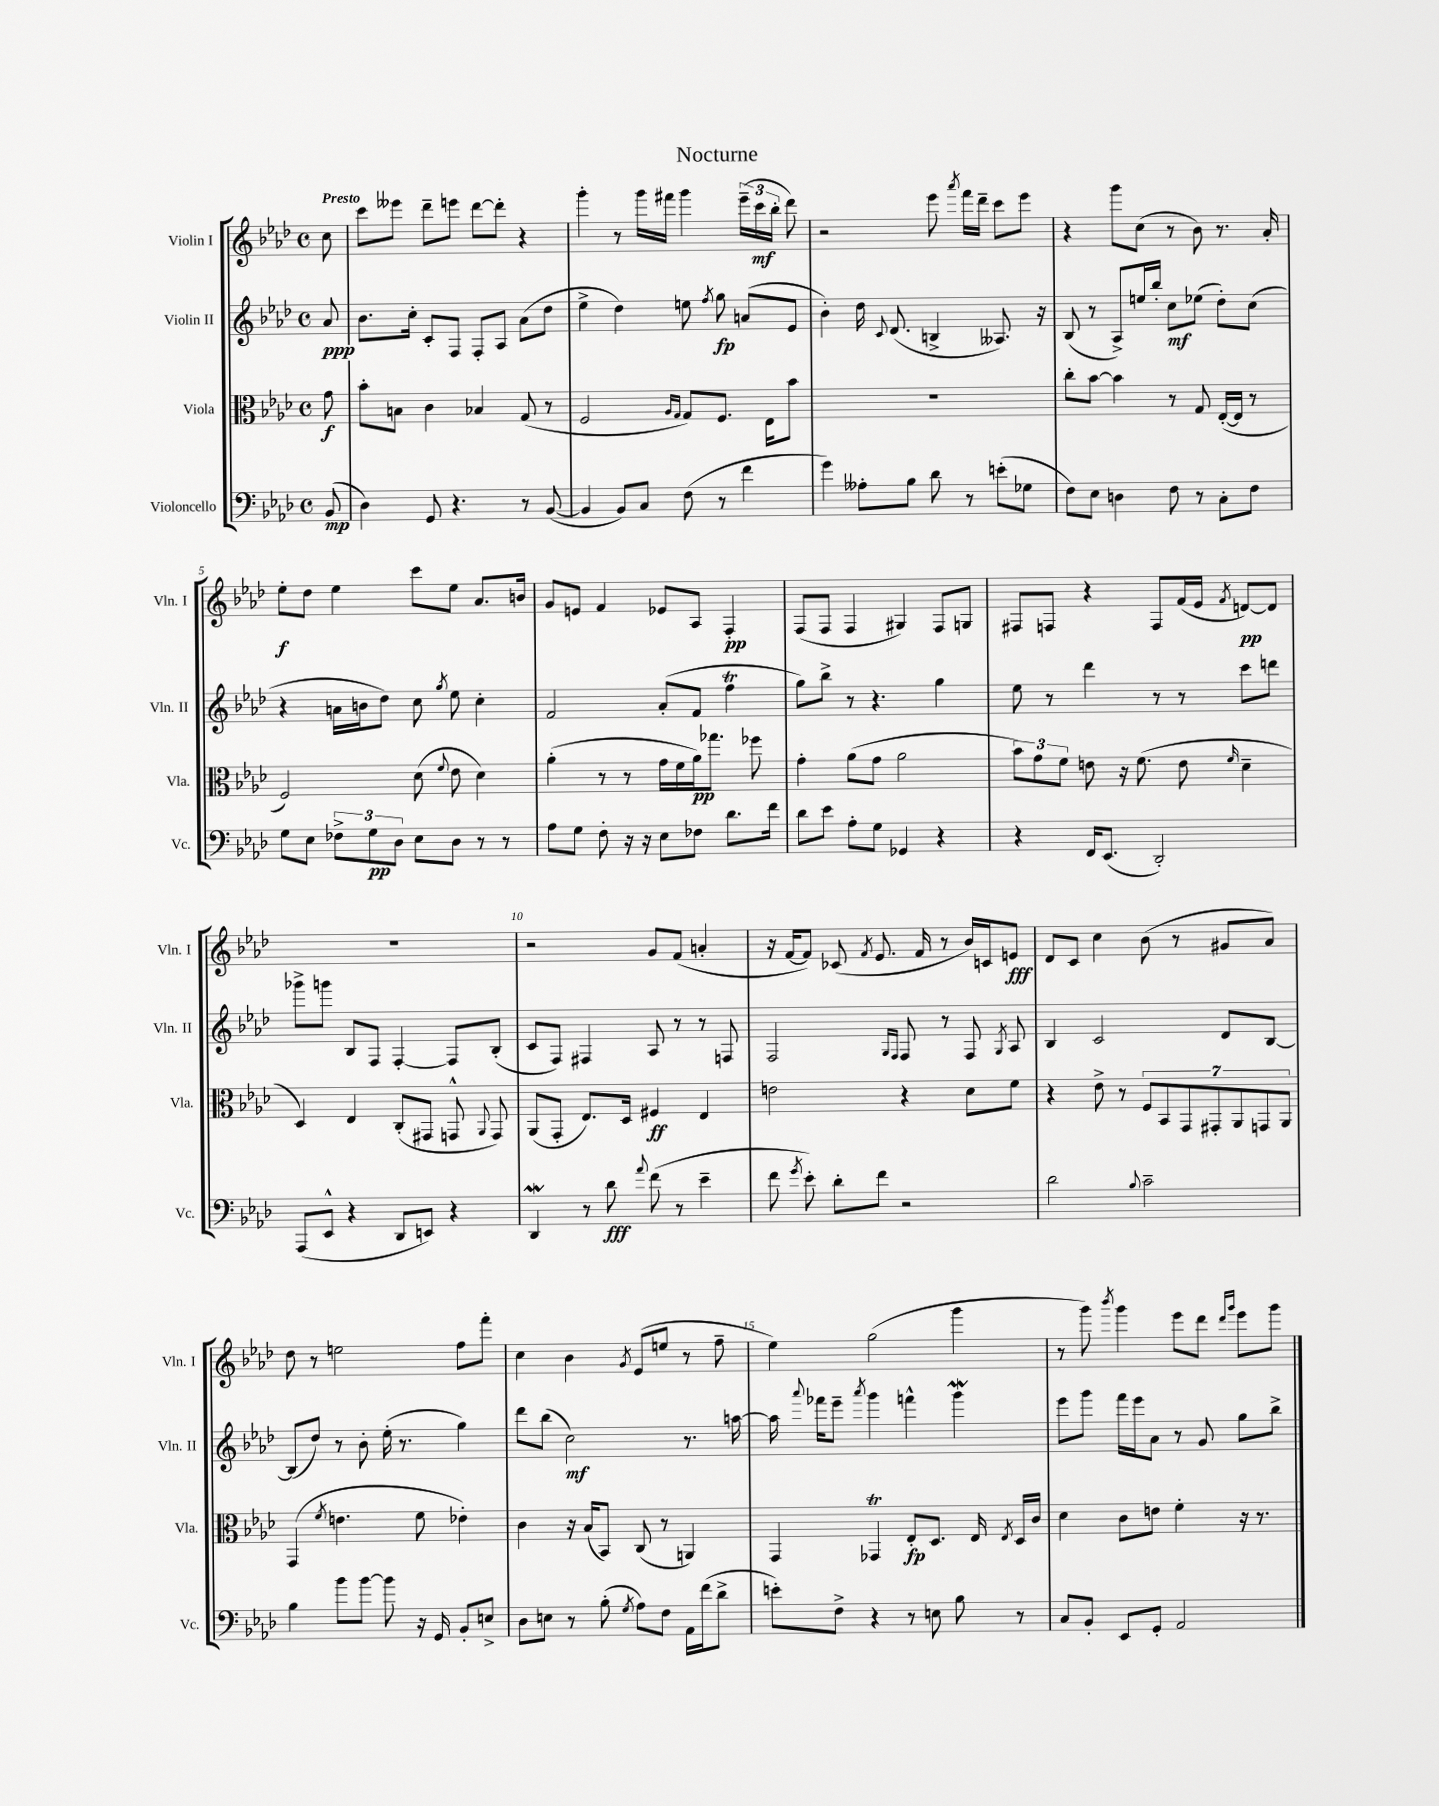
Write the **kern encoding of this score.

**kern	**kern	**kern	**kern
*staff4	*staff3	*staff2	*staff1
*clefF4	*clefC3	*clefG2	*clefG2
*k[b-e-a-d-]	*k[b-e-a-d-]	*k[b-e-a-d-]	*k[b-e-a-d-]
*M4/4	*M4/4	*M4/4	*M4/4
*met(c)	*met(c)	*met(c)	*met(c)
(8BB-	8g	8a-	8cc
=	=	=	=
4D-)	8b-'	8.b-	8ccc
.	8B	.	8eee--
.	.	16cc'	.
8GG	4c	8c'	8ddd-~
4.r	.	8F	8eee
.	4B-	8F'	[8ddd-
.	.	8A-	8ddd-']
8r	(8G	(8a-	4r
([8BB-	8r	8dd-	.
=	=	=	=
4BB-]	2F	4ee-^	4ggg'
8BB-)	.	4dd-)	8r
8C	.	.	16ggg
.	.	.	16fff#
.	16qqA-	.	.
.	16qqG	.	.
(8F	8G)	8ee	4ggg
.	.	8qff	.
8r	8.F	8gg	.
4f	.	(8a	(24eee-~
.	.	.	24ccc
.	16E-	.	.
.	.	.	24bb-'
.	8b-	8e-	8ddd-)
=	=	=	=
4g)	1r	4b-')	2r
8A--'	.	16dd-	.
.	.	8qqc	.
.	.	(8.d-	.
8B-	.	.	.
8d-	.	4B^	8eee-
.	.	.	8qaaa-
8r	.	.	16fff
.	.	.	16ddd-~
(8e'	.	8.A--)	8ccc
8G-	.	.	8eee-
.	.	16r	.
=	=	=	=
8F)	8cc'	(8B-	4r
8E-	[8b-	8r	.
4D	4b-]	8A-^)	8ggg
.	.	16ee	(8cc
.	.	16bb-'	.
8F	8r	8cc	8r
8r	8G	(8ee-	8b-)
8C'	([16E-'	8dd-')	8.r
.	16E-]	.	.
8F	8r	(8cc	.
.	.	.	16a-'
=	=	=	=
8G	2F)	4r	8ee-'
8E-	.	.	8dd-
12F-^	.	16a	4ee-
.	.	16b	.
12G	.	.	.
.	.	8dd-)	.
12D-	.	.	.
8E-	(8d-	8cc	8ccc
.	8qqf	8qgg	.
8D-	8e-	8ee-	8ee-
8r	4d-)	4cc'	8.a-
8r	.	.	.
.	.	.	16b
=	=	=	=
8A-	(4a-'	2f	8g
8G	.	.	8e
8F'	8r	.	4f
16r	8r	.	.
16r	.	.	.
8E-	16g	(8a-'	8e-
.	16f	.	.
8F-	16a-)	8f	8A-
.	8.gg-	.	.
8.d-	.	4ff	4F'
.	8ff-	.	.
16f	.	.	.
=	=	=	=
8d-	4g'	8gg)	(8F
8e-	.	8bb-^	8F
8A-'	(8a-	8r	4F
8G	8g	4.r	.
4GG-	2a-	.	4G#)
4r	.	4gg	8F
.	.	.	8G
=	=	=	=
4r	12b-)	8ee-	8F#
.	12g	.	.
.	.	8r	8F
.	12f	.	.
16FF	8e	4ddd-	4r
(8.EE-	.	.	.
.	16r	.	.
.	(8.f	.	.
2DD-')	.	8r	8F
.	8e	8r	(16f
.	.	.	16e-
.	16qqf	.	8qf
.	4d-~	8ccc	[8d)
.	.	8ddd	8d]
=	=	=	=
(8AAA-	4D-)	8ggg-^	1r
8EE-^^	.	8ggg	.
4r	4E-	8B-	.
.	.	8F	.
8DD-	(8C'	[4F'	.
8EE)	8GG#	.	.
4r	8GG^^	8F]	.
.	8qqAA-	.	.
.	8GG)	(8B-'	.
=	=	=	=
4DD-	(8AA-	8c	2r
.	8GG'	8F)	.
8r	8.E-)	4F#	.
8d-	.	.	.
.	16D-	.	.
8qqa-	.	.	.
(8f	4F#	8A-	8g
8r	.	8r	(8f
4e-~	4E-	8r	4a'
.	.	8F	.
=	=	=	=
8f	2e	2F	16r
.	.	.	[16f
8qg	.	.	.
8e-')	.	.	8f])
8d-'	.	.	(8c-
.	.	.	8qf
8f	.	.	8.e-
.	.	16qqG	.
.	.	16qqF	.
2r	4r	8F	.
.	.	.	16f
.	.	8r	8r
.	8d-	8F	16b-)
.	.	.	16c
.	.	8qG	.
.	8f	8A-	8e
=	=	=	=
2d-	4r	4B-	8d-
.	.	.	8c
.	8e-^	2c	4cc
.	8r	.	.
8qqB-	.	.	.
2c~	14F	.	(8b-
.	14BB-	.	.
.	.	.	8r
.	14GG	.	.
.	14GG#'	.	.
.	.	8d-	8g#
.	14AA-	.	.
.	14GG	.	.
.	.	[8B-	8a-)
.	14AA-	.	.
=	=	=	=
4B-	(4GG	(8B-]	8dd-
.	.	8dd-)	8r
.	8qf	.	.
8b-	4.e	8r	2ee
[8b-	.	8b-'	.
8b-]	.	(16ee-'	.
.	.	8.r	.
16r	8f	.	.
16GG	.	.	.
8BB-'	4e-')	4gg)	8ff
8E^	.	.	8fff'
=	=	=	=
8D-	4c	8ddd-	4cc
8E	.	(8bb-	.
8r	16r	2cc)	4b-
.	(16B-	.	.
(8B-'	8BB-)	.	.
8qG	.	.	8qg
8A-)	(8C	.	(8e-
8F	8r	.	8ee
16AA-	4AA)	8.r	8r
(16f	.	.	.
8d-^	.	.	8ff~
.	.	[16aa	.
=	=	=	=
8e')	4GG	16aa]	4ee-)
.	.	8qqaaa-	.
.	.	16fff-	.
8F^	.	8eee-~	.
.	.	8qaaa-	.
4r	4GG-	4ggg	(2gg
8r	8E-'	4fff^^	.
8E	8.D-	.	.
8B-	.	4ggg	4ggg
.	16E-	.	.
.	8qE-	.	.
8r	16D-	.	.
.	16c	.	.
=	=	=	=
8C	4d-	8eee-	8r
8BB-'	.	8ggg	8ggg)
.	.	.	8qbbb-
8EE-	8c	16fff	4ggg
.	.	16eee-	.
8GG'	8e	8a-	.
2AA-	4f'	8r	8eee-
.	.	8g	8ddd-
.	.	.	16qqddd-
.	.	.	16qqggg
.	16r	8gg	8eee-
.	8.r	.	.
.	.	8bb-^	8ggg
==	==	==	==
*-	*-	*-	*-
